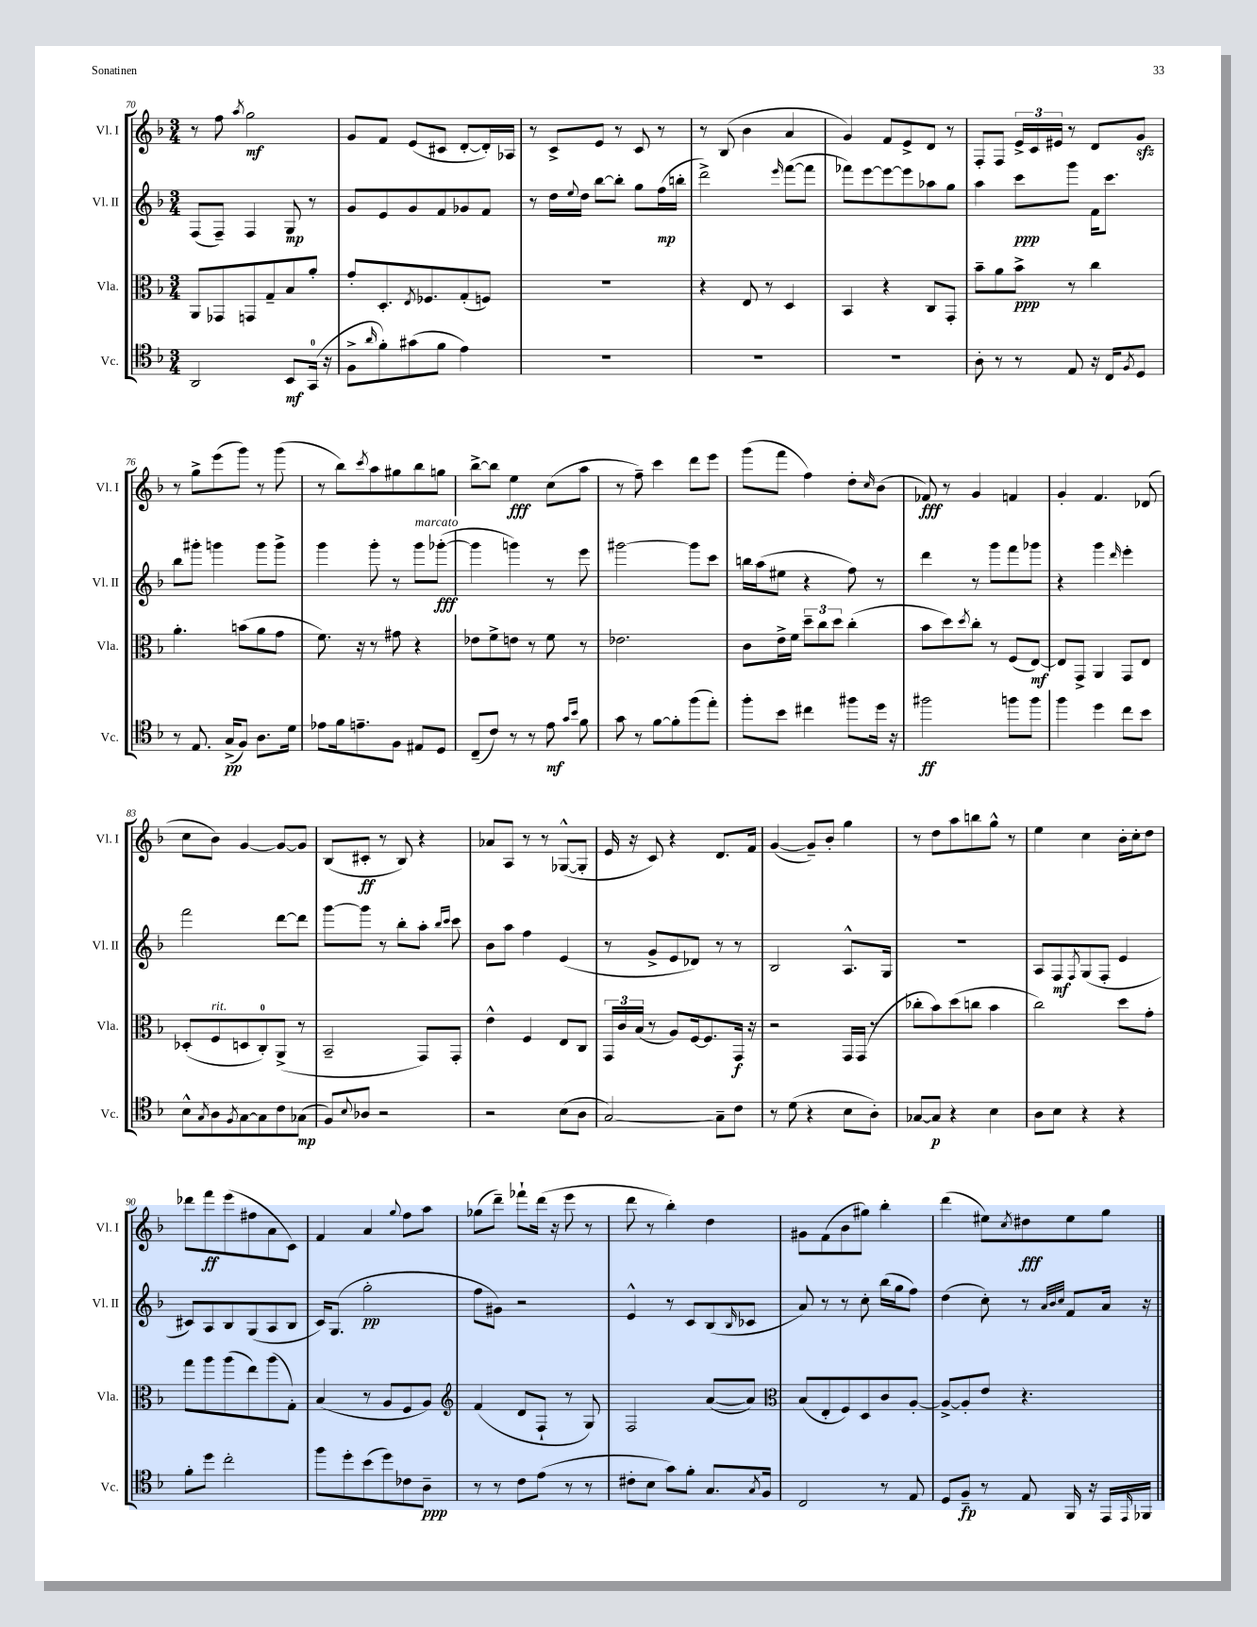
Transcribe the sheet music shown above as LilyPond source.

<<
\new StaffGroup <<
\new Staff = "s0" \with { instrumentName = "Vl. I" shortInstrumentName = "Vl. I" } {
    \clef treble \key f \major \numericTimeSignature \time 3/4
    r8 f''8 \acciaccatura { a''8 } g''2\mf |
    g'8 f'8 e'8( cis'8 d'8~-. d'16-.) aes16 |
    r8 c'8-> e'8 r8 c'8 r8 |
    r8 bes8( bes'4 a'4 |
    g'4) f'8 e'8-> d'8 r8 |
    f8-. f8 \tuplet 3/2 { e'16-> c'16 eis'16 } r8 d'8 g'8\sfz |
    r8 g''8-> e'''8( g'''8) r8 g'''8( |
    r8 bes''8) \acciaccatura { c'''8 } a''8 gis''8 bes''8 g''8 |
    bes''8~-> bes''8 e''4\fff c''8( a''8 |
    r8 f''8--) c'''4 d'''8 e'''8 |
    g'''8( f'''8 f''4) d''8-. \grace { c''16 } bes'8( |
    fes'8\fff) r8 g'4 f'4 |
    g'4-. f'4. des'8( |
    c''8 bes'8) g'4~ g'8~ g'8 |
    bes8( cis'8-.\ff r8 bes8) r4 |
    aes'8 a8 r8 r8 ges8~-^( ges8-. |
    e'16 r16 c'8) r4 d'8. f'16 |
    g'4~( g'8--) bes'8-. g''4 |
    r8 d''8 a''8 b''8 g''8-^ r8 |
    e''4 c''4 bes'16-. c''16-. d''8 |
    des'''8 f'''8\ff e'''8( fis''8 a'8 c'8) |
    f'4 a'4 \appoggiatura { g''8 } f''8 a''8 |
    ges''8( d'''8--) fes'''8-! d'''16( r16 e'''8 r8 |
    d'''8 r8 bes''4-.) d''4 |
    gis'8 f'8( bes'8 gis''8) bes''4-. |
    d'''4( eis''8) \acciaccatura { c''8 } dis''8\fff eis''8 g''8 \bar "|." |
}
\new Staff = "s1" \with { instrumentName = "Vl. II" shortInstrumentName = "Vl. II" } {
    \clef treble \key f \major \numericTimeSignature \time 3/4
    f8( f8--) f4 g8\mp r8 |
    g'8 e'8 g'8 f'8 ges'8 f'8 |
    r8 d''16 \appoggiatura { e''8 } d''16 bes''8~ bes''8-. g''8 f''16\mp( b''16-. |
    d'''2->) \grace { e'''16 } f'''8~( f'''8 |
    fes'''8) e'''8~ e'''8~ e'''8 aes''8 g''8 |
    a''4 c'''8\ppp g'''8 f'16 c'''8. |
    bes''8 gis'''8-. g'''4 g'''8 g'''8-> |
    g'''4 g'''8-. r8 g'''8^\markup { \italic "marcato" } ges'''8~-.\fff( |
    ges'''4 g'''4) r8 e'''8 |
    gis'''2~ gis'''8 c'''8 |
    b''16 a''16( eis''8 r4 f''8) r8 |
    d'''4 r8 g'''8 f'''8 ges'''8 |
    r4 g'''4 \grace { d'''16 } e'''4-. |
    f'''2 d'''8~ d'''8 |
    g'''8~ g'''8 r8 bes''8-. a''8-. \grace { bes''16 c'''16 } c'''8 |
    bes'8 a''8 f''4 e'4( |
    r8 g'8-> e'8 des'8) r8 r8 |
    bes2 a8.-^ g16 |
    R2. |
    a8 f8\mf \acciaccatura { f8 } g8( f8-. e'4 |
    cis'8) a8 bes8 g8( a8 bes8 |
    c'16) g8.( g''2-.\pp |
    f''8 gis'8) r2 |
    e'4-^ r8 c'8 bes8( \grace { bes16 } ces'8 |
    a'8) r8 r8 c''8-. bes''16( g''16 f''8) |
    d''4( c''8-.) r8 \grace { a'32 bes'32 c''32 } f'8 a'16 r16 \bar "|." |
}
\new Staff = "s2" \with { instrumentName = "Vla." shortInstrumentName = "Vla." } {
    \clef alto \key f \major \numericTimeSignature \time 3/4
    a,8 ges,8 g,8 g8-- bes8 a'8-. |
    g'8-. d8.-. \acciaccatura { e8 } fes8. g8-.( f8) |
    R2. |
    r4 e8 r8 d4 |
    bes,4 r4 c8 g,8-. |
    bes'8-- a'8 bes'8->\ppp r8 c''4 |
    a'4.-. b'8( a'8 g'8 |
    f'8.) r16 r8 gis'8 r4 |
    ees'8 f'8-> e'8 r8 f'8 r8 |
    ees'2. |
    c'8 e'16-> f'16 \tuplet 3/2 { d''8-- c''8 d''8 } c''4-.( |
    bes'8 d''8) \acciaccatura { d''8 } c''8-. r8 f8( e8~\mf) |
    e8 g,8-> a,4 g,8 e8 |
    des8-.( f8^\markup { \italic "rit." } d8 c8-0-.) a,8->( r8 |
    bes,2-- g,8) g,8-. |
    e'4-^ f4 e8 c8 |
    \tuplet 3/2 { g,16 c'16 bes16( } r8 a8) f16~ f8. g,16\f r16 |
    r2 g,16 g,16( r8 |
    ces''8-. bes'8) d''8( c''8 bes'4 |
    c''2) d''8 g'8-. |
    g''8 a''8 a''8( e''8) a''8( g8-.) |
    bes4( r8 a8 f8 a8) |
    \clef treble f'4( d'8 f8-! r8 g8) |
    f2 a'8~( a'8) |
    \clef alto bes8( e8-. f8) d8 c'8 a8~-. |
    a8~-> a8-. e'8 r4. \bar "|." |
}
\new Staff = "s3" \with { instrumentName = "Vc." shortInstrumentName = "Vc." } {
    \clef tenor \key f \major \numericTimeSignature \time 3/4
    a,2 bes,8\mf g,16-0( r16 |
    f8-> \grace { a'16 } f'8-.) gis'8( f'8 e'4) |
    R2. |
    R2. |
    R2. |
    a8-. r8 r8 e8 r16 c16 \acciaccatura { f8 } d8 |
    r8 e8. g16->\pp( f8) a8. d'16 |
    ees'8 f'16 e'8.-- f8 eis8 d8 |
    c8--( c'8) r8 r8 e'8\mf \grace { g'16 bes'16 } f'8 |
    g'8 r8 f'8~ f'8-. f''8( e''8-.) |
    f''8-. bes'8 cis''4 fis''8 d''16 r16 |
    fis''2\ff f''8 f''8 |
    f''4 d''4 c''8 bes'8 |
    bes8-^ \acciaccatura { g8 } a8 \acciaccatura { f8 } g8~ g8 c'8 ges8\mp( |
    f8) \appoggiatura { bes8 } aes8 r2 |
    r2 bes8( a8 |
    g2~) g8-- c'8 |
    r8 d'8( r4 bes8 a8-.) |
    ges8~ ges8\p r4 bes4 |
    a8 bes8 r4 r4 |
    f'8-. d''8 c''2-. |
    f''8 d''8-. bes'8( d''8) ces'8 a8--\ppp |
    r8 r8 c'8 e'8( r8 r8 |
    cis'8-. bes8 g'8) f'8-. g8. \acciaccatura { g8 } f16 |
    c2 r8 e8 |
    d8 f8--\fp r8 e8 f,16 r16 e,16 \grace { e,16 } fes,16 \bar "|." |
}
>>
>>
\layout { \context { \Score currentBarNumber = #70 } }
